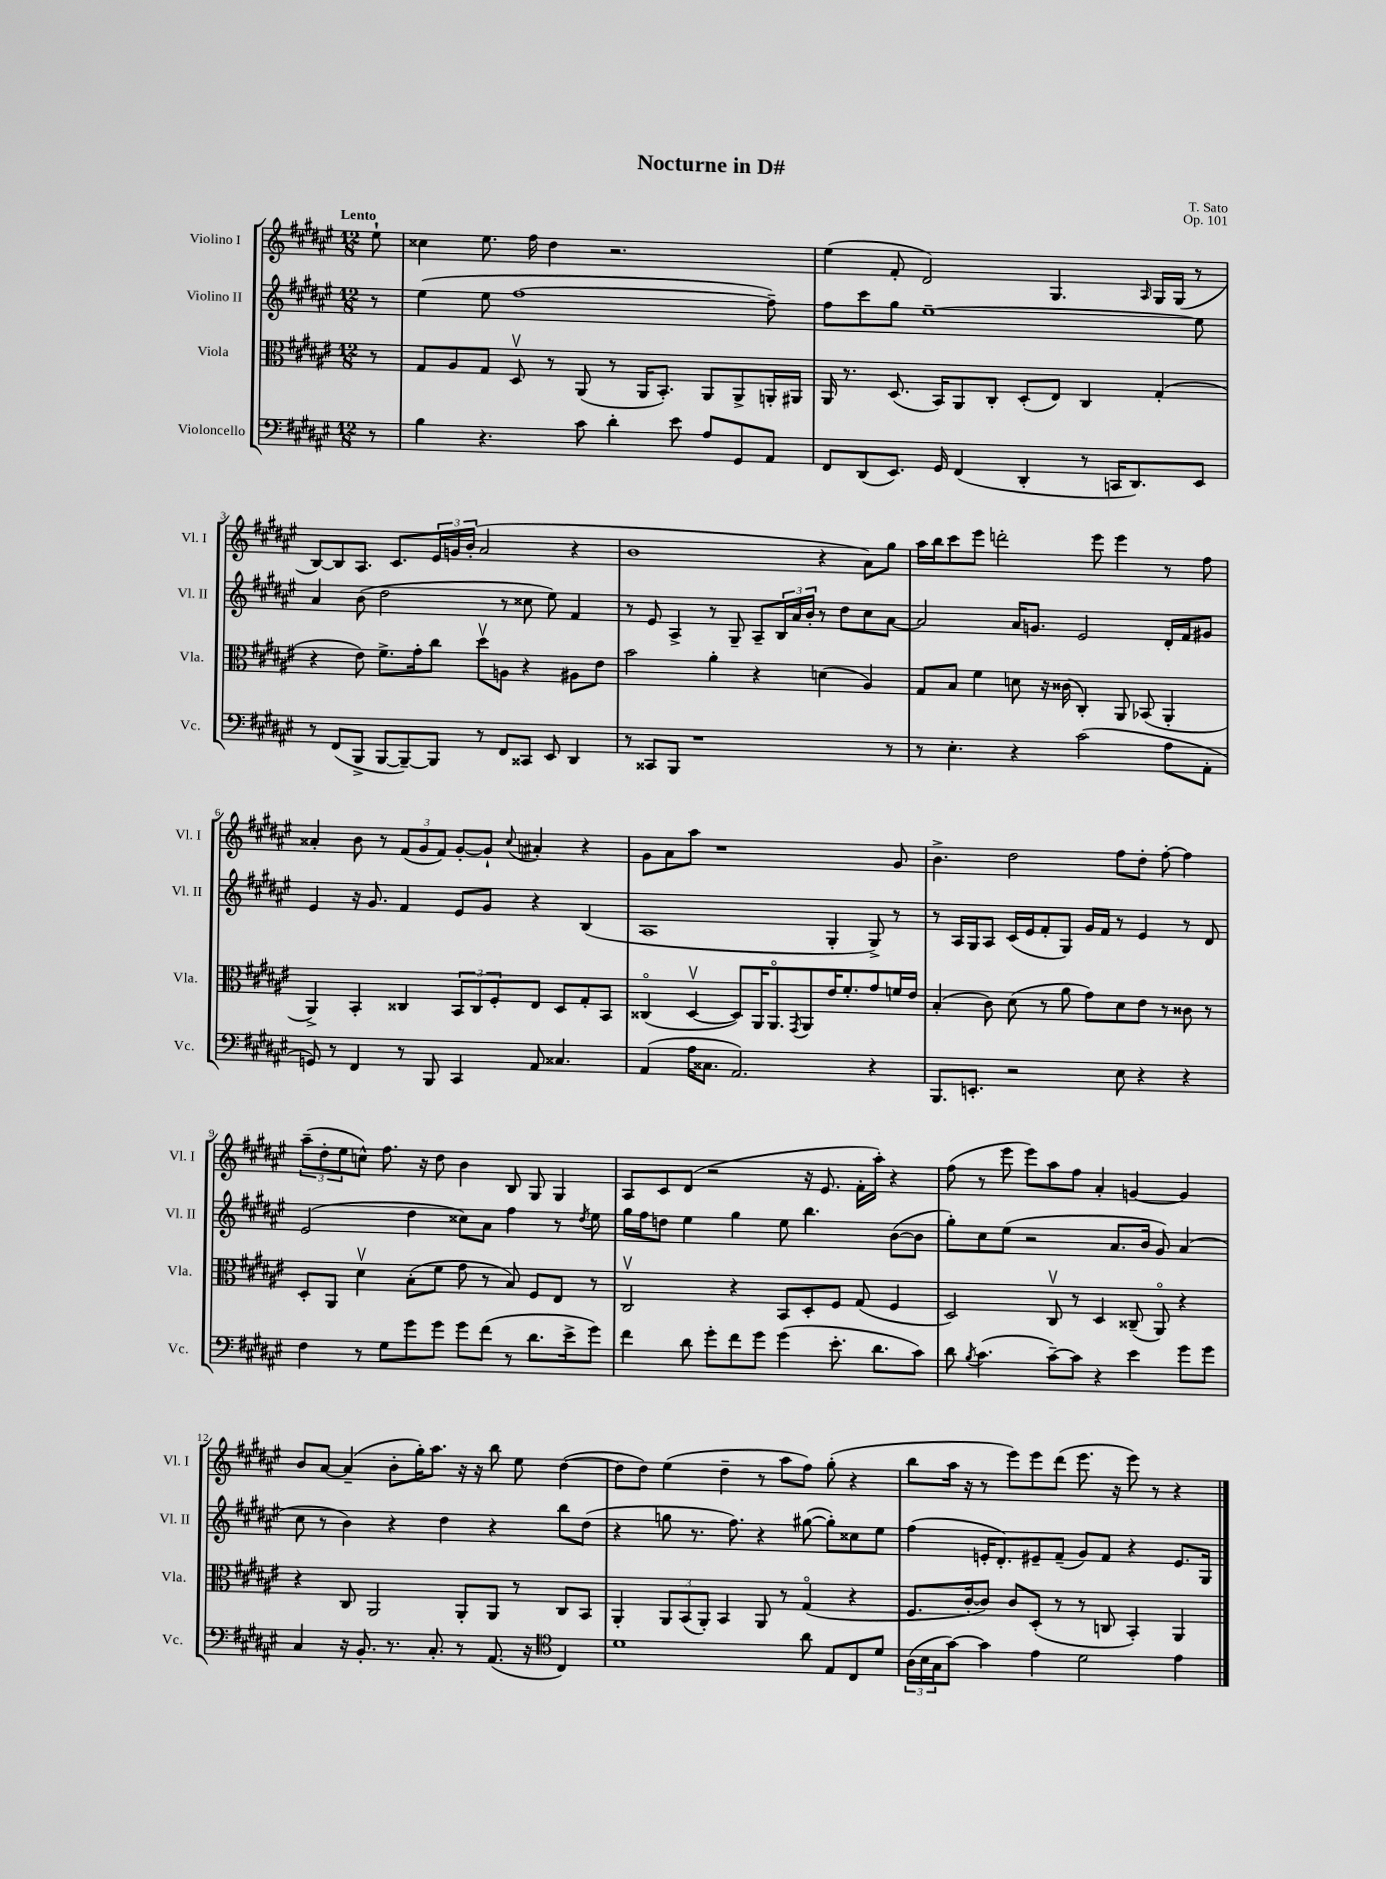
\header { title = "Nocturne in D#" composer = "T. Sato" opus = "Op. 101" }
<<
\new StaffGroup <<
\new Staff = "s0" \with { instrumentName = "Violino I" shortInstrumentName = "Vl. I" } {
    \clef treble \key fis \major \numericTimeSignature \time 12/8 \partial 8 \tempo "Lento"
    eis''8-! |
    cisis''4 eis''8. fis''16 dis''4 r2. |
    eis''4( fis'8-. dis'2) gis4. \grace { ais16 } gis16 gis16( r8 |
    b8~) b8 ais8. cis'8. \tuplet 3/2 { eis'16 g'16 b'16-.( } ais'2 r4 |
    b'1 r4 ais'8) gis''8 |
    ais''16 b''16 cis'''8 eis'''8 d'''2-. eis'''8 eis'''4 r8 fis''8 |
    aisis'4-. b'8 r8 \tuplet 3/2 { fis'8( gis'8 fis'8) } gis'8~-. gis'8-! \appoggiatura { cis''8 } ais'4-. r4 |
    gis'8 ais'8 ais''8 r1 gis'8 |
    b'4.-> dis''2 fis''8 dis''8-. fis''8~-. fis''4 |
    \tuplet 3/2 { ais''8--( dis''8-. eis''8 } c''8-^) fis''8. r16 dis''8 b'4 b8 gis8 gis4 |
    ais8 cis'8 dis'8( r2 r16 eis'8. fis'16-. ais''16-.) r4 |
    fis''8( r8 eis'''8 eis'''8) ais''8 fis''8 ais'4-. g'4~ g'4 |
    b'8 ais'8~ ais'4--( b'8-. gis''16-.) ais''8. r16 r16 b''8 eis''8 dis''4~( |
    dis''8 dis''8) eis''4( dis''4-- r8 ais''8 fis''8) gis''8-.( r4 |
    b''8 ais''16 r16 r8 eis'''8) eis'''8 dis'''8( eis'''8. r16 eis'''8) r8 r4 \bar "|." |
}
\new Staff = "s1" \with { instrumentName = "Violino II" shortInstrumentName = "Vl. II" } {
    \clef treble \key fis \major \numericTimeSignature \time 12/8 \partial 8
    r8 |
    eis''4( eis''8 fis''1~ fis''8--) |
    fis''8 cis'''8 gis''8 eis''1~-- eis''8 |
    ais'4 b'8( dis''2 r8 cisis''8 eis''8) fis'4 |
    r8 eis'8 ais4-> r8 gis8-- ais8-- \tuplet 3/2 { b16 ais'16 b'16-. } r8 dis''8 cis''8 ais'8~ |
    ais'2 ais'16 g'8. eis'2 dis'16-. fis'16 gis'8 |
    eis'4 r16 gis'8. fis'4 eis'8 gis'8 r4 b4( |
    ais1 gis4-. gis8->) r8 |
    r8 ais16 gis16 ais8 cis'16( eis'16 fis'8-. gis8) gis'16 fis'16 r8 eis'4 r8 dis'8 |
    eis'2( dis''4 cisis''8) ais'8 fis''4 r8 \acciaccatura { dis''8 } eis''8 |
    gis''16 fis''16 d''8 eis''4 gis''4 eis''8 b''4. b'8~( b'8 |
    gis''8-.) cis''8 eis''8( r2 ais'8. b'16 gis'8) ais'4( |
    cis''8 r8 b'4) r4 dis''4 r4 b''8 dis''8( |
    r4 g''8 r8. fis''8.) r4 gis''8~( gis''8-.) cisis''8 eis''8 |
    fis''4( e'16-. dis'8.-.) eis'8-- fis'8--( gis'8) fis'8 r4 eis'8. gis16 \bar "|." |
}
\new Staff = "s2" \with { instrumentName = "Viola" shortInstrumentName = "Vla." } {
    \clef alto \key fis \major \numericTimeSignature \time 12/8 \partial 8
    r8 |
    gis8 ais8 gis8 dis8\upbow r8 ais,8( r8 ais,16 b,8.-.) ais,8 ais,8-> a,16-. ais,16 |
    ais,16 r8. dis8.( b,16) ais,8 cis8-. dis8-.( eis8) cis4 gis4-.( |
    r4 eis'8) fis'8.-> gis'16-. cis''8 dis''8\upbow a8 r4 ais8 eis'8 |
    b'2 ais'4-. r4 d'4( ais4) |
    gis8 b8 fis'4 d'8 r16 cisis'16( cis4-.) ais,8 bes,8( ais,4-. |
    ais,4->) b,4-. cisis4 \tuplet 3/2 { b,8 cisis8 fis8-. } eis8 dis8 gis8-. b,8 |
    cisis4\flageolet( dis4~\upbow dis8) ais,16 ais,8.\flageolet \acciaccatura { gis,8 } ais,8 eis'16 fis'8.-. gis'8 f'16 eis'16 |
    b4-.( cis'8) dis'8( r8 ais'8 gis'8) dis'8 eis'8 r8 cisis'8 r8 |
    dis8-. ais,8 dis'4\upbow b8-.( fis'8 gis'8 r8 b8) fis8 eis8 r8 |
    cis2\upbow r4 b,8 dis8-. fis8 gis8( fis4 |
    dis2) cis8\upbow r8 dis4 cisis8--( ais,8\flageolet) r4 |
    r4 cis8 ais,2 ais,8-. ais,8 r8 cis8 b,8 |
    ais,4-. \tuplet 3/2 { ais,8 b,8( ais,8-.) } b,4 ais,8 r8 gis4\flageolet( r4 |
    fis8. cis'16~-. cis'8) cis'8 dis8-.( r8 r8 c8 b,4-.) ais,4 \bar "|." |
}
\new Staff = "s3" \with { instrumentName = "Violoncello" shortInstrumentName = "Vc." } {
    \clef bass \key fis \major \numericTimeSignature \time 12/8 \partial 8
    r8 |
    b4 r4. cis'8 dis'4-. eis'8 ais8 gis,8 ais,8 |
    fis,8 dis,8( eis,8.) gis,16 fis,4( dis,4-. r8 c,16 dis,8.) eis,8 |
    r8 fis,8( b,,8-> b,,8~ b,,8~--) b,,8 r8 fis,8 cisis,8 eis,8 dis,4 |
    r8 cisis,8 b,,8 r1 r8 |
    r8 eis4.-. r4 cis'2( ais8 ais,8-. |
    g,8) r8 fis,4 r8 b,,8 cis,4 ais,8 cisis4. |
    ais,4( ais16 cisis8. ais,2.) r4 |
    b,,8. e,8.-. r2 eis8 r4 r4 |
    fis4 r8 gis8 gis'8 gis'8 gis'8 fis'8( r8 dis'8. eis'16-> gis'8) |
    fis'4 dis'8 gis'8-. fis'8 gis'8 gis'4( eis'8.-. dis'8. cis'8) |
    dis'8 \acciaccatura { b8 } cis'4.( cis'8~--) cis'8 r4 eis'4 gis'8 gis'8 |
    cis4 r16 b,8.-. r8. cis8.-. r8 ais,8.( r16 \clef tenor cis4) |
    dis'1 ais'8 eis8 cis8 dis'8 |
    \tuplet 3/2 { ais16( b16 gis16 } gis'8~) gis'4 eis'4 dis'2 eis'4 \bar "|." |
}
>>
>>
